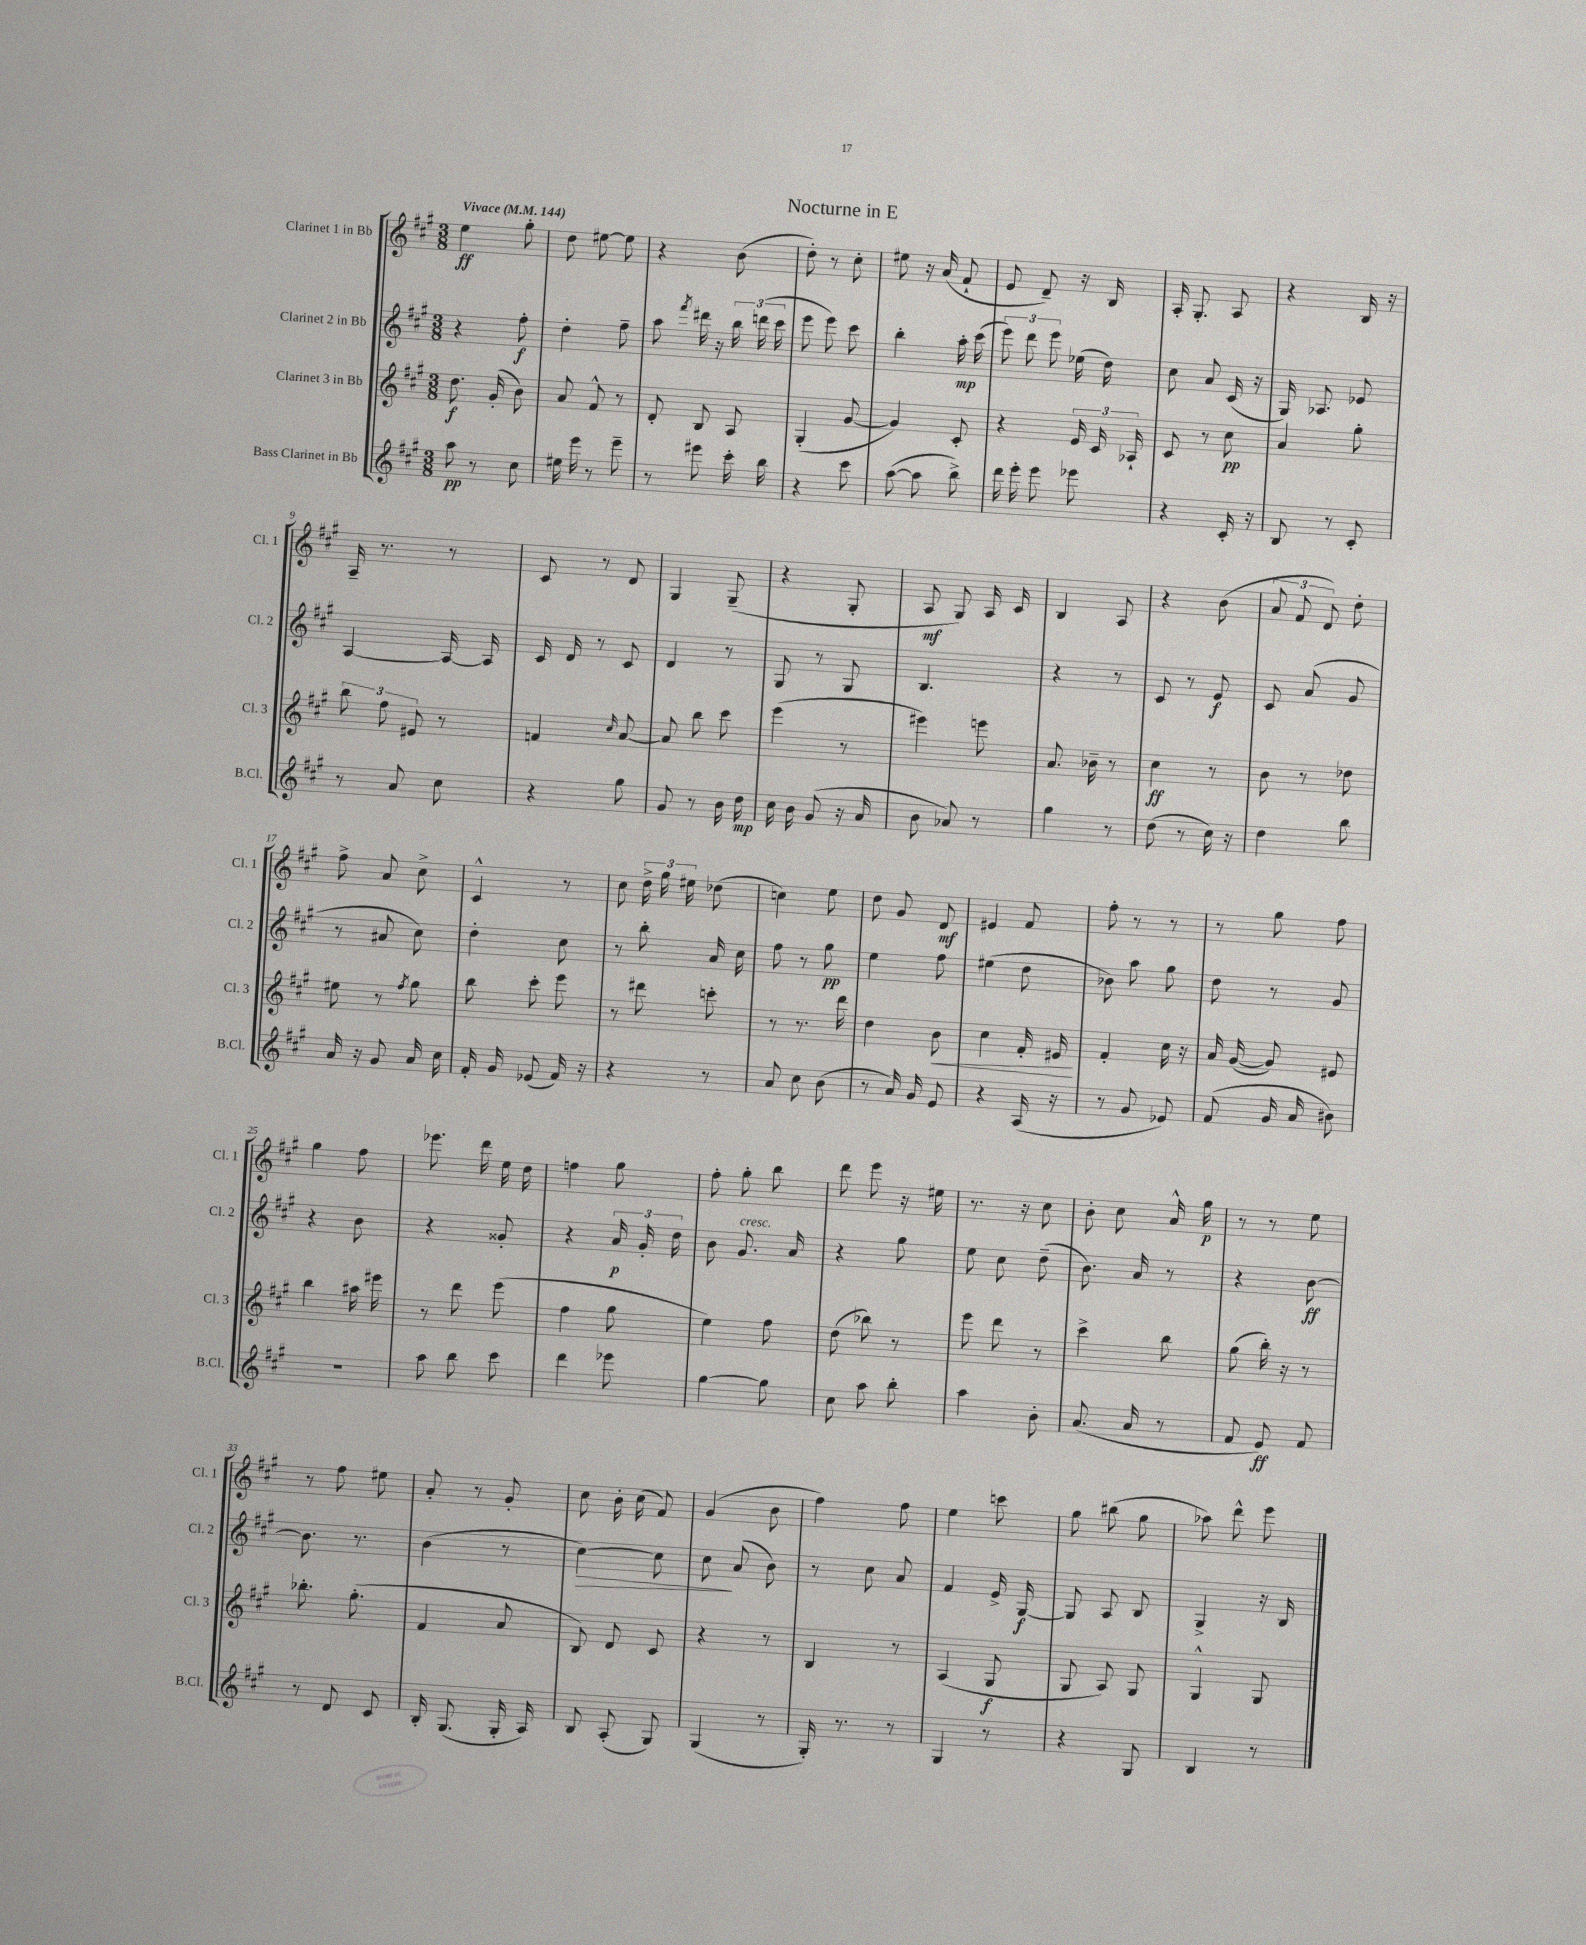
\header { title = "Nocturne in E" }
<<
\new StaffGroup <<
\new Staff = "s0" \with { instrumentName = "Clarinet 1 in Bb" shortInstrumentName = "Cl. 1" } {
    \clef treble \key a \major \numericTimeSignature \time 3/8 \tempo "Vivace" 4 = 144
    \autoBeamOff e''4\ff gis''8-. |
    d''8 eis''8~ eis''8 |
    r4 b'8( |
    d''8-.) r8 cis''8-. |
    eis''8 r16 a'16( fis'8-! |
    e'8 d'8--) r16 b16 |
    a16-. gis8.-. a8 |
    r4 b16 r16 |
    a16-- r8. r8 |
    cis'8 r8 d'8 |
    gis4 gis8--( |
    r4 gis8-. |
    a8\mf gis8) a16 cis'16 |
    b4 a8 |
    r4 b'8( |
    \tuplet 3/2 { a'8 fis'8 d'8) } d''8-. |
    fis''8-> a'8 cis''8-> |
    cis'4-^ r8 |
    cis''8 \tuplet 3/2 { d''16-> gis''16 eis''16 } des''8( |
    c''4) e''8 |
    d''8 gis'8 d'8\mf |
    eis'4 fis'8 |
    fis''8-. r8 r8 |
    r8 gis''8 fis''8 |
    gis''4 fis''8 |
    ees'''8. d'''16 e''16 d''16 |
    f''4 gis''8 |
    fis''8-. gis''8-. b''8 |
    d'''8 e'''8 r16 eis''16 |
    r8. r16 cis''8 |
    b'8-. cis''8 a'16-^ gis''16\p |
    r8 r8 e''8 |
    r8 fis''8 eis''8 |
    a'8-. r8 gis'8-. |
    cis''8 b'16-. cis''16( fis'8) |
    gis'4( b'8 |
    fis''4) fis''8 |
    e''4 c'''8 |
    gis''8 bis''8( gis''8 |
    aes''8) d'''8-^ e'''8 \bar "|." |
}
\new Staff = "s1" \with { instrumentName = "Clarinet 2 in Bb" shortInstrumentName = "Cl. 2" } {
    \clef treble \key a \major \numericTimeSignature \time 3/8
    \autoBeamOff r4 fis''8-.\f |
    d''4-. fis''8-- |
    a''8 \acciaccatura { fis'''8 } dis'''16 r16 \tuplet 3/2 { b''16 d'''16( cis'''16 } |
    e'''8 e'''8) cis'''8 |
    b''4-. a''16-.\mp cis'''16( |
    \tuplet 3/2 { e'''8) d'''8 e'''8 } ees''16( d''16) |
    cis''8 a'8 cis'16( r16 |
    gis16) aes8. ees'8 |
    a4~ a16~ a16 |
    cis'16 d'16 r8 cis'8 |
    d'4 r8 |
    gis8 r8 gis8 |
    b4. |
    r4 r8 |
    cis'8 r8 e'8\f |
    cis'8 a'8( gis'8 |
    r8 ais'8 cis''8) |
    d''4-. cis''8 |
    r8 b''8-. a'16 cis''16 |
    fis''8 r8 gis''8\pp |
    e''4 fis''8 |
    eis''4( d''8 |
    bes'8) a''8 gis''8 |
    d''8 r8 gis'8 |
    r4 b'8 |
    r4 gisis'8-. |
    r4 \tuplet 3/2 { a'16\p gis'16-. d''16 } |
    b'8 gis'8.^\markup { \italic "cresc." } a'16 |
    r4 gis''8 |
    e''8 cis''8 d''8--( |
    b'8.) a'16 r8 |
    r4 b'8~\ff |
    b'8. r8. |
    b'4( r8 |
    cis''4~\>) cis''8 |
    cis''8\! a'8( b'8) |
    r8 cis''8 a'8 |
    fis'4 e'16-> gis16~\f |
    gis8 a8 b8 |
    gis4-> r16 b16 \bar "|." |
}
\new Staff = "s2" \with { instrumentName = "Clarinet 3 in Bb" shortInstrumentName = "Cl. 3" } {
    \clef treble \key a \major \numericTimeSignature \time 3/8
    \autoBeamOff d''8.\f gis'16-.( b'8) |
    a'8 fis'8-^ r8 |
    d'8-. b8 a8 |
    gis4-.( gis'8~ |
    gis'4) cis'8-. |
    r4 \tuplet 3/2 { e'16 cis'16 aes16-! } |
    cis'8 r8 cis''8\pp |
    a'4 gis''8-. |
    \tuplet 3/2 { b''8 fis''8 eis'8 } r8 |
    f'4 \grace { cis''16 } a'8~ |
    a'8 b''8 cis'''8 |
    e'''4( r8 |
    eis'''4) e'''8 |
    a'8. bes'16-- r8 |
    cis''4\ff r8 |
    b'8 r8 des''8 |
    eis''8 r8 \acciaccatura { fis''8 } gis''8 |
    b''8 cis'''8-. e'''8 |
    r8 dis'''8 c'''8-. |
    r8 r8. d'''16 |
    d''4 b'8\< |
    cis''4 fis'16-. eis'16\! |
    fis'4-. cis''16 r16 |
    a'16 gis'16~( gis'8) eis'8 |
    b''4 ais''16 eis'''16 |
    r8 d'''8 e'''8( |
    fis''4 gis''8 |
    e''4) fis''8 |
    d''8( bes''8) r8 |
    e'''8 d'''8 r8 |
    cis'''4-> b''8 |
    gis''8( b''16-.) r16 r8 |
    bes''8.-. gis''8.-.( |
    fis'4 a'8 |
    b8) d'8 cis'8 |
    r4 r8 |
    b4 r8 |
    a4( gis8\f |
    gis8 a8) gis8 |
    gis4-^ gis8 \bar "|." |
}
\new Staff = "s3" \with { instrumentName = "Bass Clarinet in Bb" shortInstrumentName = "B.Cl." } {
    \clef treble \key a \major \numericTimeSignature \time 3/8
    \autoBeamOff a''8\pp r8 cis''8 |
    eis''16 e'''16 r8 e'''8-- |
    r8 eis'''8 cis'''16-. b''16 |
    r4 cis'''8 |
    a''8~( a''8 b''8->) |
    d'''16 e'''16-. e'''8 ees'''8 |
    r4 cis'16-. r16 |
    b8 r8 cis'8-. |
    r8 a'8 cis''8 |
    r4 gis''8 |
    gis'8 r8 b'16 d''16\mp |
    cis''16 b'16 gis'8( r16 a'16 |
    b'8 aes'8) r8 |
    gis''4 r8 |
    d''8( r8 cis''16) r16 |
    d''4 b''8 |
    a'16 r16 gis'8 a'16 cis''16 |
    fis'16-. gis'16 ees'8( fis'16) r16 |
    r4 r8 |
    a'8 cis''8 b'8( |
    r8 a'16) gis'16 e'8 |
    r4 a16( r16 |
    r8 gis'8 ees'8) |
    fis'8( gis'16 a'16 bis'8) |
    R4. |
    a''8 b''8 cis'''8 |
    d'''4 ees'''8 |
    gis''4~ gis''8 |
    cis''8 a''8 b''8-. |
    a''4 b'8-. |
    a'8.( a'16 r8 |
    fis'8 e'8\ff) fis'8 |
    r8 d'8 cis'8 |
    b16-. gis8.( gis16-. a16) |
    b8 a8-.( gis8) |
    gis4( r8 |
    gis16-.) r8. r8 |
    gis4 r8 |
    r4 gis8 |
    b4 r8 \bar "|." |
}
>>
>>
